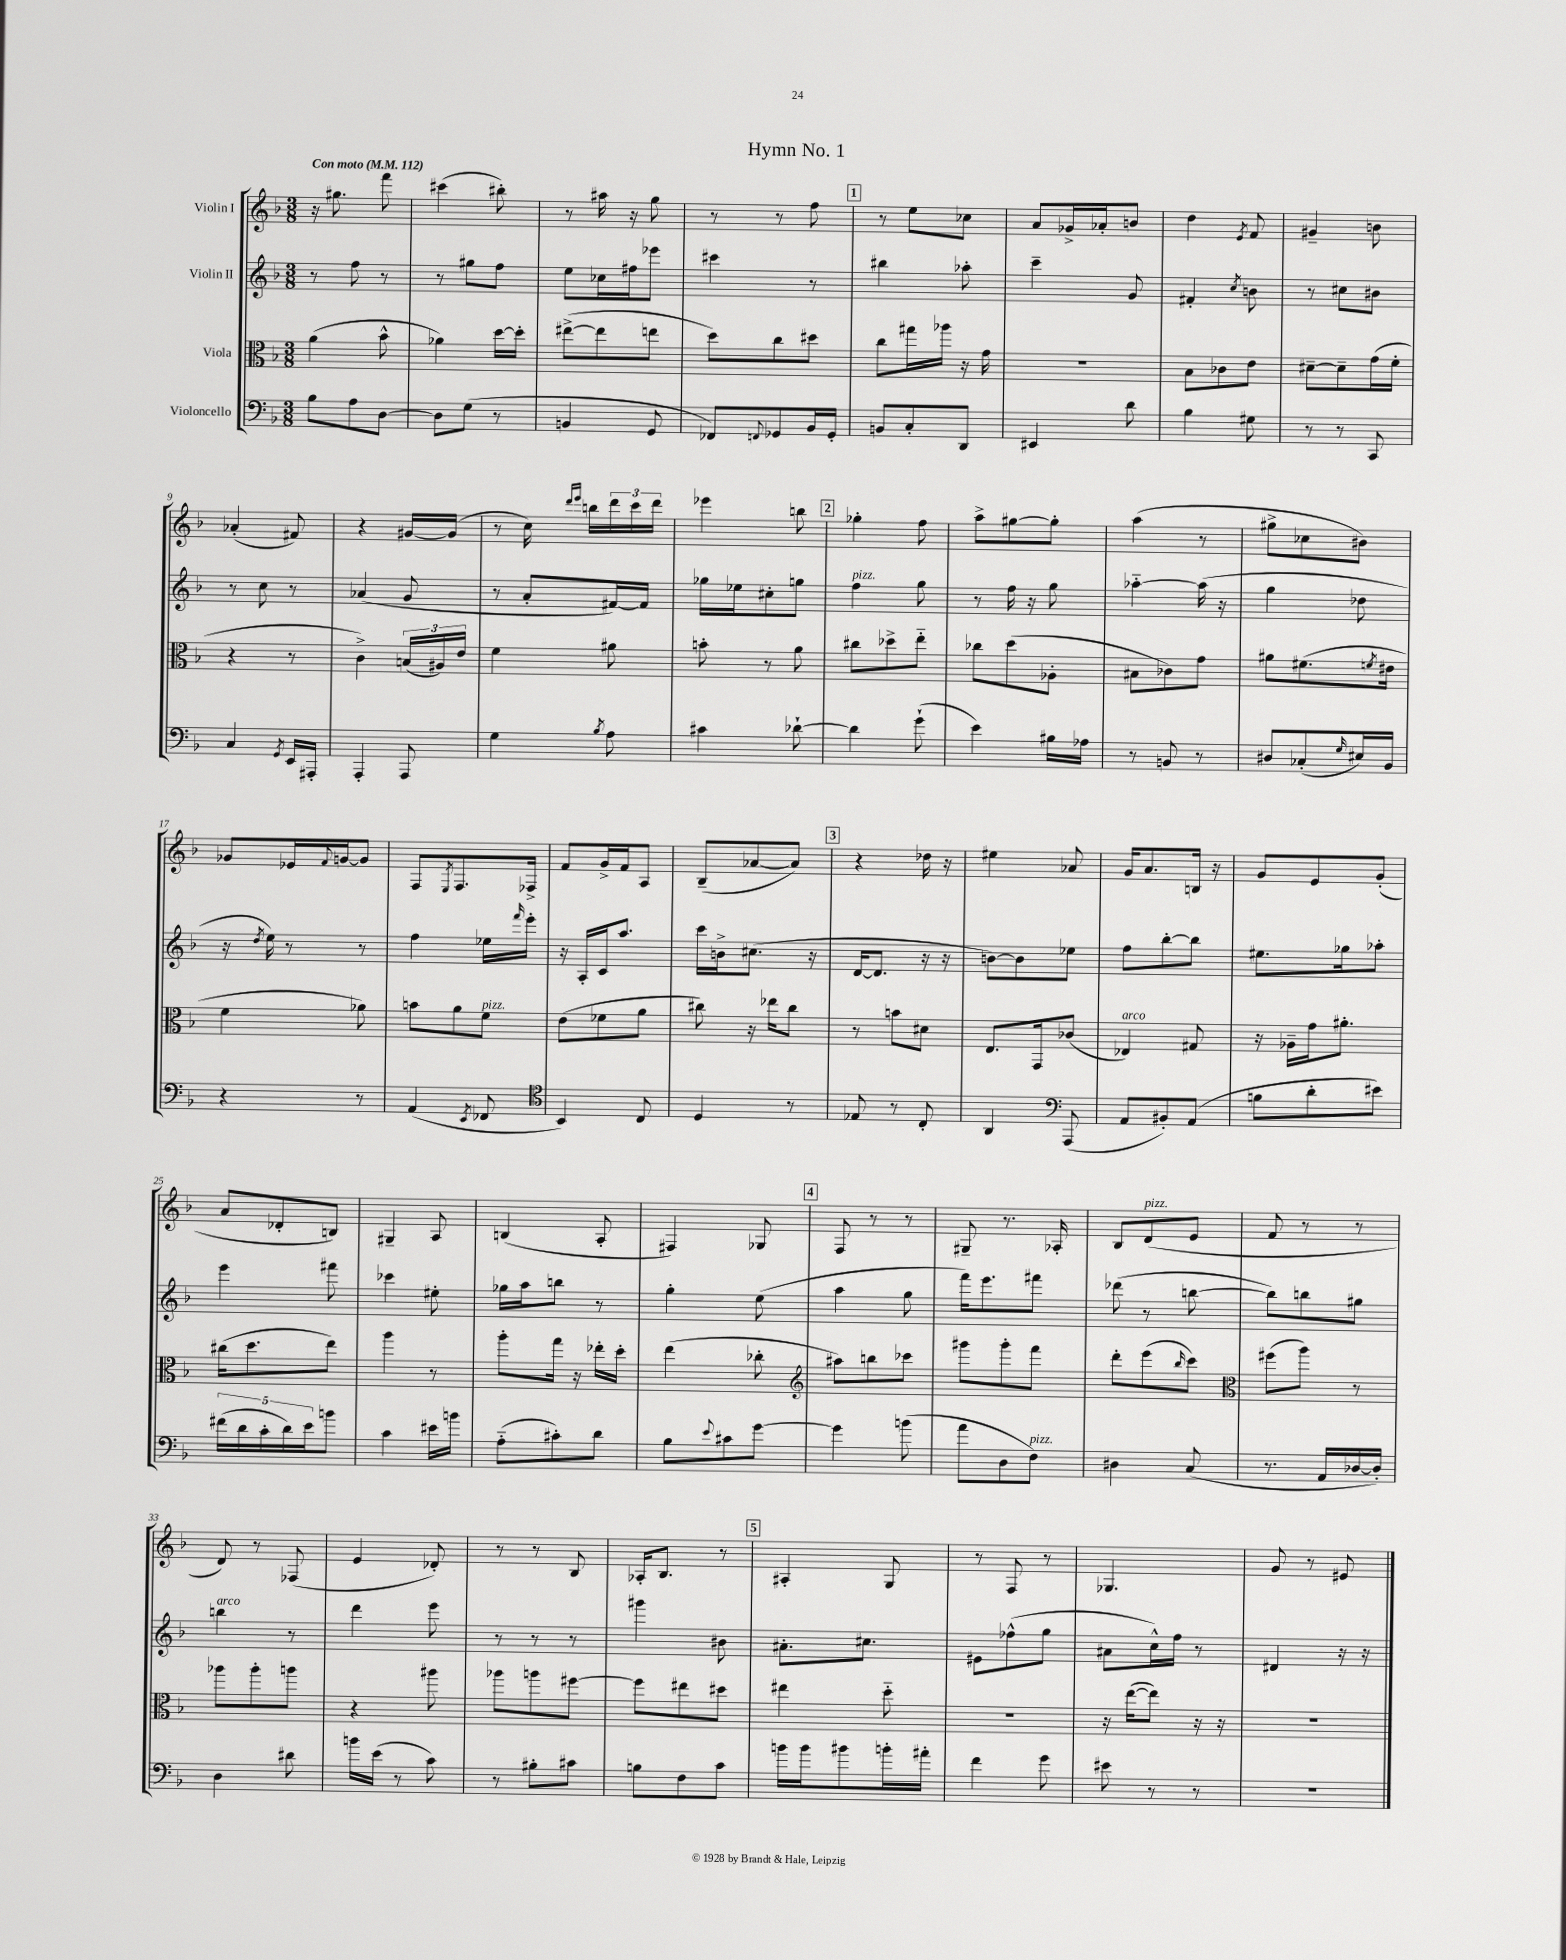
\header { title = "Hymn No. 1" }
<<
\new StaffGroup <<
\new Staff = "s0" \with { instrumentName = "Violin I" } {
    \clef treble \key f \major \numericTimeSignature \time 3/8 \tempo "Con moto" 4 = 112
    r16 gis''8. f'''8 |
    cis'''4( bis''8-.) |
    r8 ais''16 r16 g''8 |
    r8 r8 f''8 |
    \mark \markup { \box "1" } r8 e''8 ces''8 |
    a'8 ges'16-> aes'16-. b'8 |
    d''4 \acciaccatura { e'8 } f'8 |
    gis'4-- b'8 |
    aes'4-.( fis'8) |
    r4 gis'16~ gis'16( |
    r8 c''16) \grace { d'''16 e'''16 } b''16 \tuplet 3/2 { d'''16 c'''16 d'''16 } |
    ees'''4 b''8 |
    \mark \markup { \box "2" } ges''4-. f''8 |
    a''8-> gis''8~ gis''8-. |
    a''4( r8 |
    gis''8-> ces''8 bis'8) |
    ges'8 ees'16 \appoggiatura { f'8 } g'16~ g'8 |
    f8 \acciaccatura { e8 } f8. fes16-> |
    f'8 g'16-> f'16 a8 |
    bes8--( aes'8~ aes'8) |
    \mark \markup { \box "3" } r4 des''16 r16 |
    eis''4 aes'8 |
    g'16 a'8. b16 r16 |
    g'8 e'8 g'8-.( |
    a'8 des'8-. b8) |
    gis4-- a8 |
    b4( a8-. |
    fis4) ges8 |
    \mark \markup { \box "4" } f8 r8 r8 |
    gis8-- r8. aes16-. |
    bes8 d'8^\markup { \italic "pizz." }( e'8 |
    f'8 r8 r8 |
    d'8) r8 fes8( |
    e'4 des'8-.) |
    r8 r8 bes8 |
    aes16-. bes8. r8 |
    \mark \markup { \box "5" } ais4-. g8 |
    r8 f8 r8 |
    ges4. |
    g'8 r8 eis'8 \bar "|." |
}
\new Staff = "s1" \with { instrumentName = "Violin II" } {
    \clef treble \key f \major \numericTimeSignature \time 3/8
    r8 f''8 r8 |
    r8 gis''8 f''8 |
    e''8 ces''16 fis''16 ees'''8 |
    cis'''4 r8 |
    \mark \markup { \box "1" } bis''4 aes''8-. |
    c'''4-- g'8 |
    fis'4-. \acciaccatura { c''8 } b'8 |
    r8 cis''8 bis'8 |
    r8 c''8 r8 |
    aes'4( g'8 |
    r8 a'8-. fis'16~) fis'16 |
    ges''16 ees''16 cis''8-. g''8 |
    \mark \markup { \box "2" } f''4^\markup { \italic "pizz." } g''8 |
    r8 f''16 r16 g''8 |
    aes''4~-_ aes''16( r16 |
    g''4 des''8 |
    r16 \acciaccatura { d''8 } e''16) r8 r8 |
    f''4 ees''16 \grace { f'''16 } e'''16-. |
    r16 a16-. c'16 a''8. |
    c'''16 b'16-> cis''8.( r16 |
    \mark \markup { \box "3" } d'16~ d'8. r16 r16 |
    b'8~) b'8 ees''8 |
    f''8 bes''8~-. bes''8 |
    eis''8. ges''16 aes''8-. |
    e'''4 fis'''8 |
    ces'''4 eis''8-. |
    ges''16 a''16 b''8 r8 |
    g''4-. e''8( |
    \mark \markup { \box "4" } a''4 g''8 |
    f'''16) e'''8. fis'''8 |
    des'''8( r8 b''8~ |
    b''8) b''8 gis''8 |
    b''4^\markup { \italic "arco" } r8 |
    d'''4 e'''8 |
    r8 r8 r8 |
    gis'''4 bis'8 |
    \mark \markup { \box "5" } ais'8.-. cis''8. |
    eis'8 fes''8-^( g''8 |
    ais'8 c''16-^) f''16 r8 |
    dis'4 r16 r16 \bar "|." |
}
\new Staff = "s2" \with { instrumentName = "Viola" } {
    \clef alto \key f \major \numericTimeSignature \time 3/8
    a'4( bes'8-^ |
    aes'4) d''16~ d''16-. |
    eis''8~->( eis''8 e''8 |
    d''8) c''8 dis''8 |
    \mark \markup { \box "1" } c''8 gis''16 aes''16 r16 g'16 |
    R4. |
    bes8 ces'8 e'8 |
    dis'8~-- dis'8-- g'16( f'16-. |
    r4 r8 |
    c'4->) \tuplet 3/2 { b16( ais16) e'16 } |
    f'4 ais'8 |
    b'8-. r8 a'8 |
    \mark \markup { \box "2" } cis''8 des''8-> e''8-_ |
    ces''8 d''8( aes8-. |
    bis8 ces'8) g'8 |
    ais'8 fis'8.( \acciaccatura { f'8 } eis'16 |
    f'4 aes'8) |
    b'8 a'8 f'8^\markup { \italic "pizz." } |
    e'8( fes'8 a'8 |
    cis''8) r16 ees''16 cis''8 |
    \mark \markup { \box "3" } r8 b'8 dis'8 |
    e8. g,16 ces'8( |
    ees4^\markup { \italic "arco" }) gis8 |
    r16 aes16-- g'16 ais'8.-. |
    cis''16( d''8. e''8) |
    a''4 r8 |
    a''8-. g''16 r16 ees''16-. d''16-. |
    e''4( ces''8-. |
    \mark \markup { \box "4" } \clef treble ais''8) b''8 ces'''8 |
    gis'''8 gis'''8-. f'''8 |
    d'''8-. e'''8( \grace { bes''16 } c'''8) |
    \clef alto fis''8( a''8) r8 |
    aes''8 aes''8-. a''8 |
    r4 ais''8 |
    aes''8 a''8 fis''8~ |
    fis''8 eis''8 dis''8 |
    \mark \markup { \box "5" } eis''4 d''8-_ |
    R4. |
    r16 e''16~( e''8) r16 r16 |
    R4. \bar "|." |
}
\new Staff = "s3" \with { instrumentName = "Violoncello" } {
    \clef bass \key f \major \numericTimeSignature \time 3/8
    bes8 a8 d8~ |
    d8 g8( r8 |
    b,4 g,8 |
    fes,8) \appoggiatura { f,8 } ges,8 bes,16 ges,16-. |
    \mark \markup { \box "1" } b,8 c8-. d,8 |
    eis,4 d'8 |
    bes4 gis8 |
    r8 r8 c,8 |
    c4 \acciaccatura { g,8 } e,16 ais,,16-. |
    a,,4-. a,,8 |
    g4 \acciaccatura { bes8 } a8 |
    cis'4 des'8~-! |
    \mark \markup { \box "2" } des'4 g'8-!( |
    e'4) bis16 aes16 |
    r8 b,8 r8 |
    dis8 ces8-.( \grace { g16 } eis16) bes,16 |
    r4 r8 |
    a,4( \acciaccatura { e,8 } fes,8 |
    \clef tenor bes,4) c8 |
    d4 r8 |
    \mark \markup { \box "3" } ees8 r8 c8-. |
    a,4 \clef bass a,,8( |
    a,8 bis,8-.) a,8( |
    b8 d'8-. eis'8) |
    \tuplet 5/4 { fis'16( d'16 c'16-. d'16) e'16 } b'8 |
    c'4 eis'16 b'16 |
    a8-_( cis'8-.) d'8 |
    bes8 \appoggiatura { e'8 } cis'8 g'8~ |
    \mark \markup { \box "4" } g'4 b'8( |
    a'8 d8 f8^\markup { \italic "pizz." }) |
    dis4 c8( |
    r8. a,16 des16~ des16-.) |
    d4 dis'8 |
    b'16 e'16( r8 c'8) |
    r8 bis8-. cis'8 |
    b8 f8 c'8 |
    \mark \markup { \box "5" } b'16 b'16 bis'8 b'16-. ais'16-. |
    f'4 g'8 |
    eis'8 r8 r8 |
    R4. \bar "|." |
}
>>
>>
